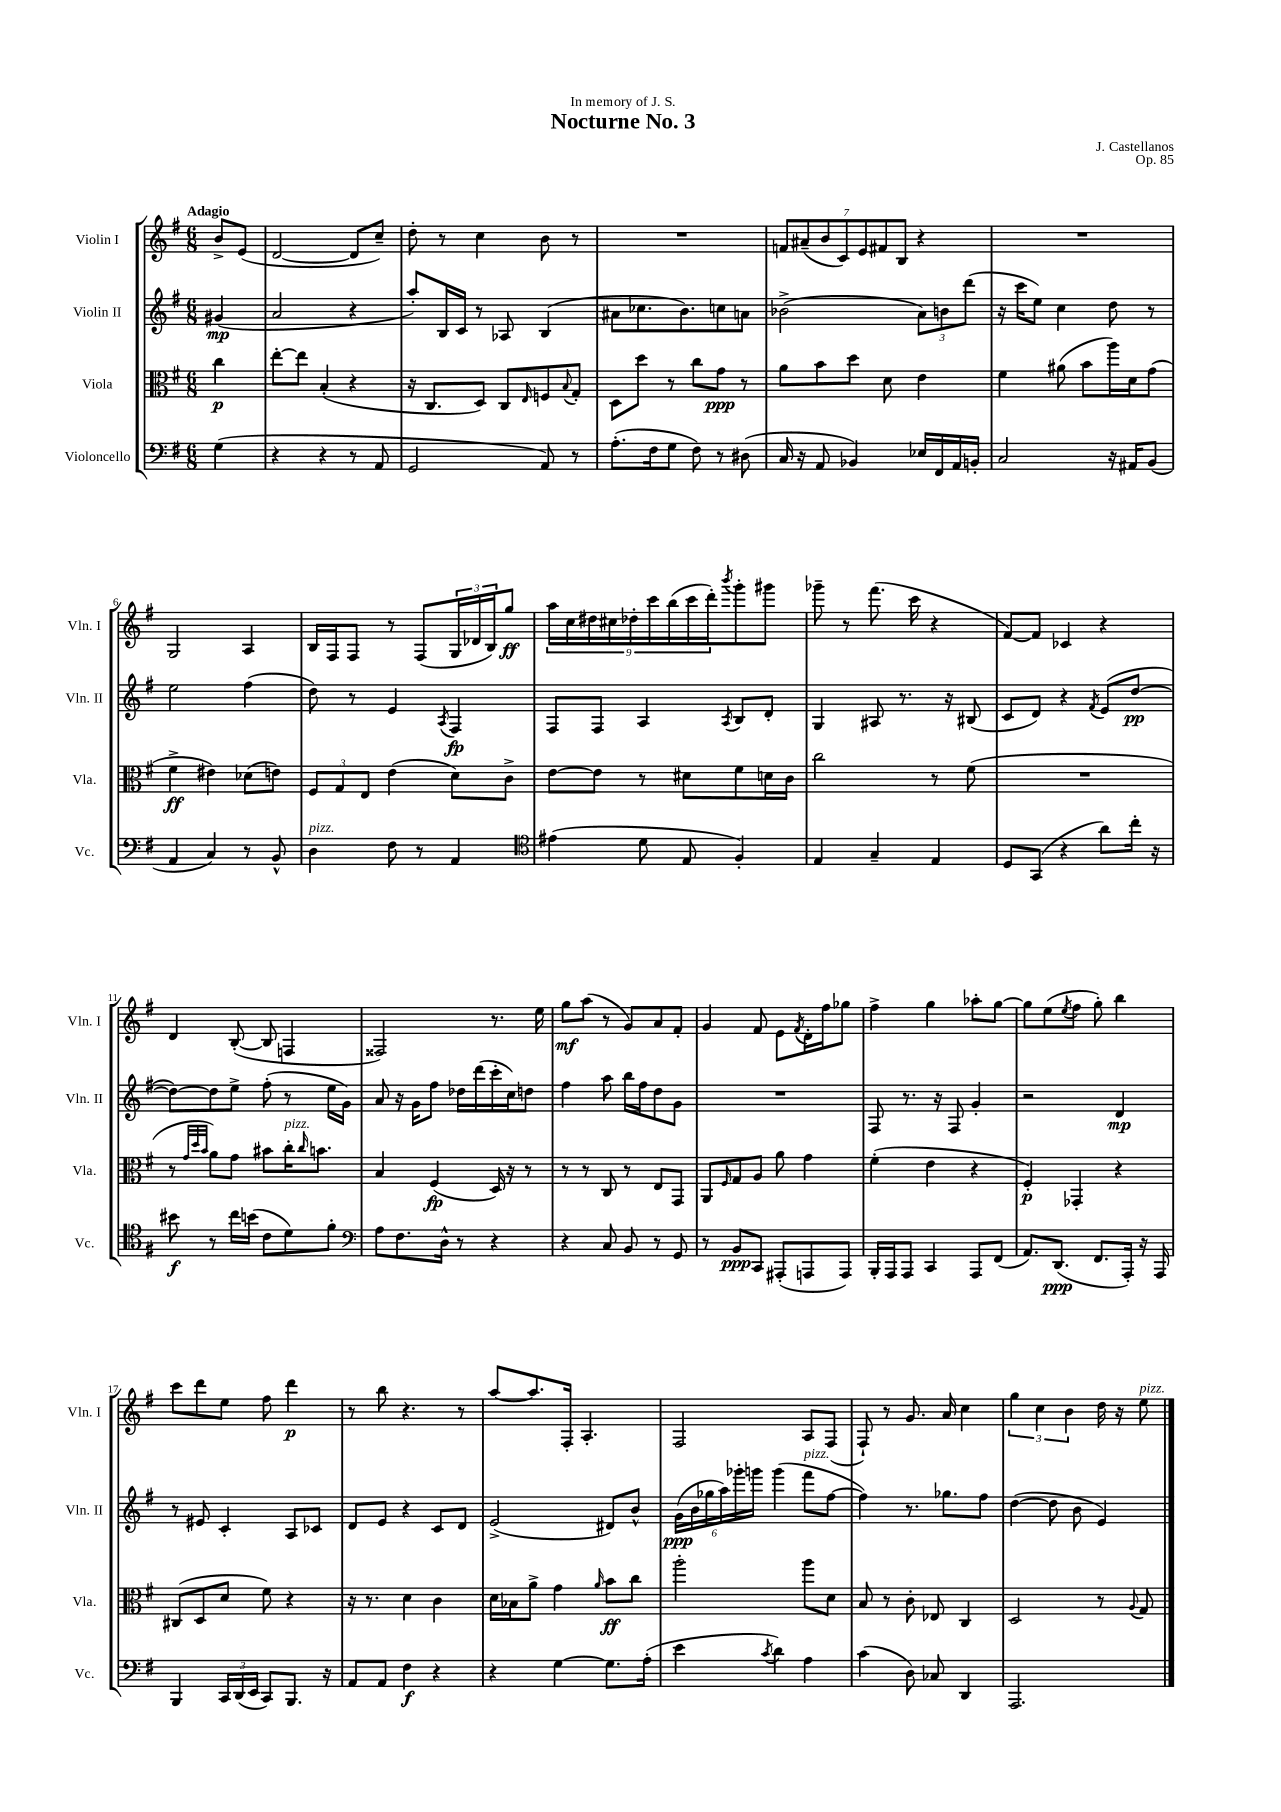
\header { title = "Nocturne No. 3" composer = "J. Castellanos" dedication = "In memory of J. S." opus = "Op. 85" }
<<
\new StaffGroup <<
\new Staff = "s0" \with { instrumentName = "Violin I" shortInstrumentName = "Vln. I" } {
    \clef treble \key g \major \numericTimeSignature \time 6/8 \partial 4 \tempo "Adagio"
    b'8-> e'8( |
    d'2~ d'8 c''8--) |
    d''8-. r8 c''4 b'8 r8 |
    R2. |
    \tuplet 7/4 { f'8 ais'8--( b'8 c'8) e'8 fis'8 b8 } r4 |
    R2. |
    g2 a4 |
    b16 fis16 fis8 r8 fis8( \tuplet 3/2 { g16 des'16 b16) } g''8\ff |
    \tuplet 9/8 { a''16 c''16 dis''16 cis''16 des''16-. c'''16 b''16( c'''16 d'''16-.) } \acciaccatura { b'''8 } g'''8-. gis'''8 |
    ges'''8-- r8 fis'''8.( c'''16 r4 |
    fis'8~) fis'8 ces'4 r4 |
    d'4 b8~-.( b8 f4 |
    fisis2) r8. e''16 |
    g''8\mf a''8( r8 g'8) a'8 fis'8-. |
    g'4 fis'8 e'8 \acciaccatura { fis'8 } d'16-. fis''16 ges''8 |
    fis''4-> g''4 aes''8-. g''8~ |
    g''8 e''8( \acciaccatura { e''8 } fis''8 g''8-.) b''4 |
    c'''8 d'''8 e''8 fis''8 d'''4\p |
    r8 b''8 r4. r8 |
    a''8~ a''8. fis16-. a4.-. |
    fis2 a8 fis8( |
    fis8-!) r8 g'8. a'16 c''4 |
    \tuplet 3/2 { g''4 c''4 b'4 } d''16 r16 e''8^\markup { \italic "pizz." } \bar "|." |
}
\new Staff = "s1" \with { instrumentName = "Violin II" shortInstrumentName = "Vln. II" } {
    \clef treble \key g \major \numericTimeSignature \time 6/8 \partial 4
    gis'4\mp( |
    a'2 r4 |
    a''8-.) b16 c'16 r8 aes8 b4( |
    ais'8 ces''8. b'8.) c''8 a'8 |
    bes'2->( \tuplet 3/2 { a'8) b'8 d'''8( } |
    r16 c'''16 e''8) c''4 d''8 r8 |
    e''2 fis''4( |
    d''8) r8 e'4 \acciaccatura { a8 } fis4\fp |
    fis8 fis8 a4 \acciaccatura { a8 } b8 d'8-. |
    g4 ais8 r8. r16 bis8( |
    c'8 d'8) r4 \acciaccatura { fis'8 } e'8( d''8~\pp |
    d''8~) d''8 e''8-> fis''8-.( r8 e''16 g'16) |
    a'8 r16 g'16 fis''8 des''16 d'''16( c'''16-. c''16) d''8 |
    fis''4 a''8 b''16 fis''16 d''8 g'8 |
    R2. |
    fis8 r8. r16 fis8 g'4-. |
    r2 d'4\mp |
    r8 eis'8 c'4-. a8 ces'8 |
    d'8 e'8 r4 c'8 d'8 |
    e'2->( dis'8) b'8-^ |
    \tuplet 6/4 { g'16\ppp( b'16 ges''16 a''16) ges'''16-. g'''16 } g'''4( fis'''8^\markup { \italic "pizz." } fis''8~ |
    fis''4) r8. ges''8. fis''8 |
    d''4~( d''8 b'8 e'4) \bar "|." |
}
\new Staff = "s2" \with { instrumentName = "Viola" shortInstrumentName = "Vla." } {
    \clef alto \key g \major \numericTimeSignature \time 6/8 \partial 4
    c''4\p |
    e''8~-. e''8 b4-.( r4 |
    r16 c8. d8) c8 \grace { e16 } f8 \appoggiatura { b8 } g8-. |
    d8 d''8 r8 c''8 g'8\ppp r8 |
    a'8 b'8 d''8 d'8 e'4 |
    fis'4 ais'8( b'8 a''16) d'16 g'8( |
    fis'4->\ff eis'4) des'8( e'8) |
    \tuplet 3/2 { fis8 g8 e8 } e'4( d'8) c'8-> |
    e'8~ e'8 r8 dis'8 fis'8 d'16 c'16 |
    c''2 r8 fis'8( |
    R2. |
    r8 \grace { g'32 d''32 b'32 } a'8) g'8 bis'8 c''16-.^\markup { \italic "pizz." } \grace { c''16 } b'8. |
    b4 fis4\fp( d16) r16 r8 |
    r8 r8 c8 r8 e8 g,8 |
    a,8 \grace { fis16 } g8 a8 a'8 g'4 |
    fis'4-.( e'4 r4 |
    fis4-.\p) ges,4-. r4 |
    cis8( d8 d'8 fis'8) r4 |
    r16 r8. d'4 c'4 |
    d'16 bes16 a'8-> g'4 \grace { a'16 } b'8\ff c''8 |
    a''2-. a''8 d'8 |
    b8 r8 c'8-. ees8 c4 |
    d2 r8 \appoggiatura { a8 } g8 \bar "|." |
}
\new Staff = "s3" \with { instrumentName = "Violoncello" shortInstrumentName = "Vc." } {
    \clef bass \key g \major \numericTimeSignature \time 6/8 \partial 4
    g4( |
    r4 r4 r8 a,8 |
    g,2 a,8) r8 |
    a8.-.( fis16 g8 fis8) r8 dis8( |
    c16 r16 a,8 bes,4) ees16 fis,16 a,16 b,16-. |
    c2 r16 ais,16 b,8( |
    a,4 c4) r8 b,8-^ |
    d4^\markup { \italic "pizz." } fis8 r8 a,4 |
    \clef tenor eis'4( d'8 e8 fis4-.) |
    e4 g4-- e4 |
    d8 g,8( r4 a'8) c''16-. r16 |
    bis'8\f r8 c''16 b'16( c'8 d'8) fis'8-. |
    \clef bass a8 fis8. d16-^ r8 r4 |
    r4 c8 b,8 r8 g,8 |
    r8 b,8\ppp c,8 ais,,8-.( a,,8 a,,8) |
    b,,16-. a,,16 a,,8 c,4 a,,8 fis,8( |
    a,8.) d,8.\ppp( fis,8. a,,16-.) r16 a,,16 |
    b,,4 \tuplet 3/2 { c,16 d,16( e,16 } c,8) b,,8. r16 |
    a,8 a,8 fis4\f r4 |
    r4 g4~ g8. a16-.( |
    e'4 \acciaccatura { c'8 } d'4) a4 |
    c'4( d8) ces8 d,4 |
    a,,2. \bar "|." |
}
>>
>>
